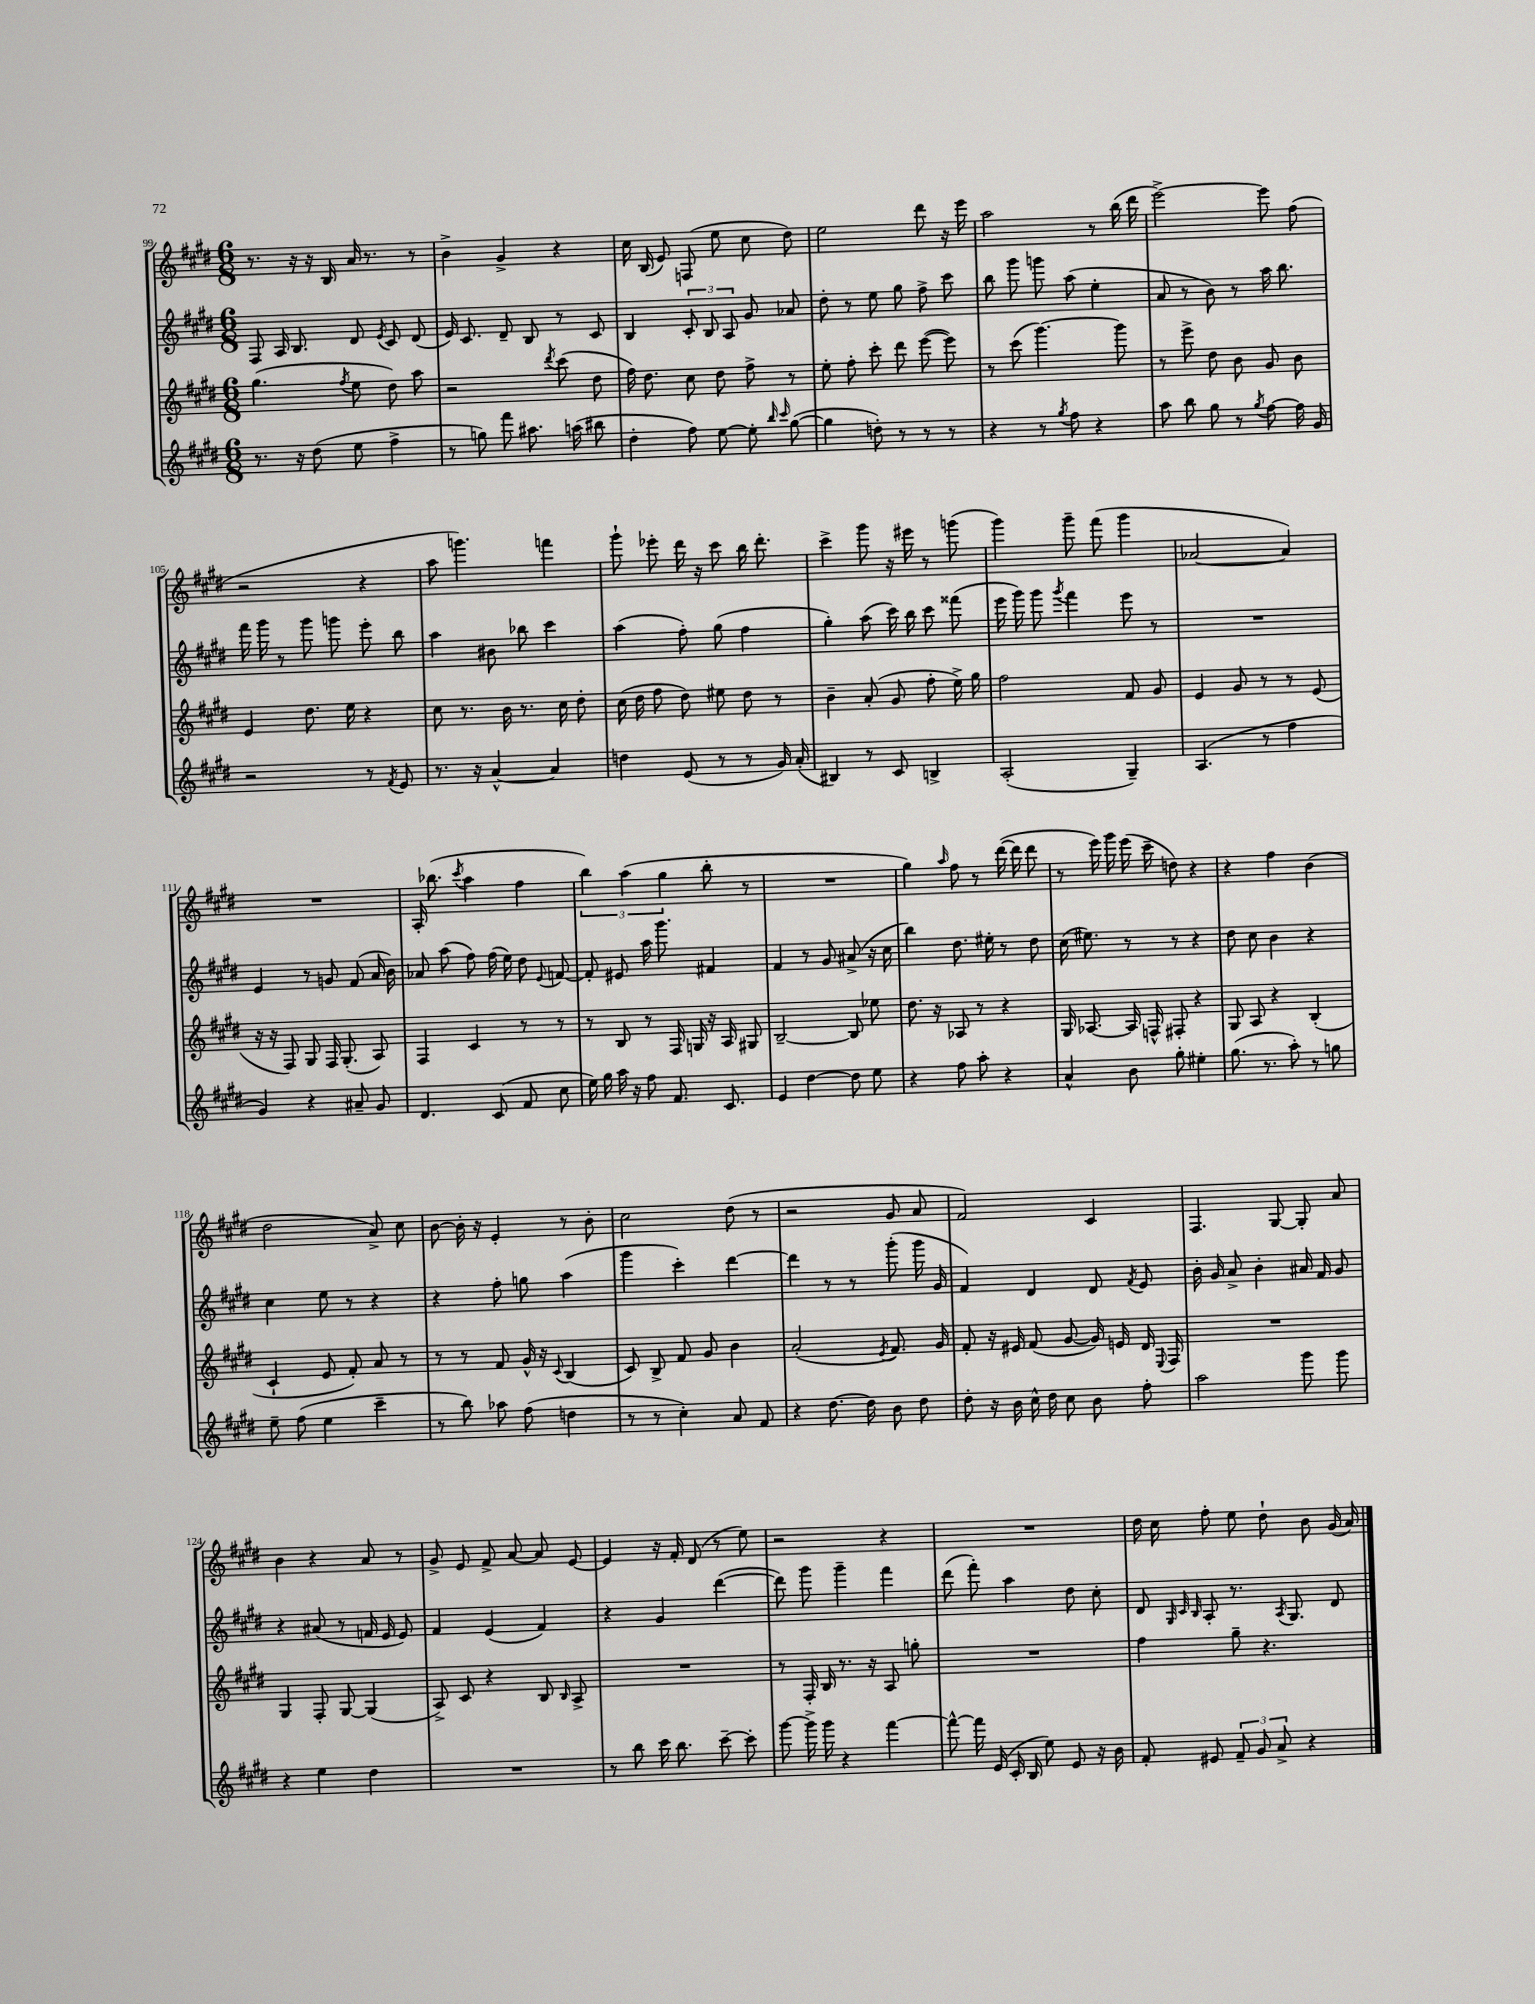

**kern	**kern	**kern	**kern
*part4	*part3	*part2	*part1
*staff4	*staff3	*staff2	*staff1
*clefG2	*clefG2	*clefG2	*clefG2
*k[f#c#g#d#]	*k[f#c#g#d#]	*k[f#c#g#d#]	*k[f#c#g#d#]
*M6/8	*M6/8	*M6/8	*M6/8
=99	=99	=99	=99
8.r	(4.gg#\	8F#/	8.r
.	.	16A/	.
16r	.	8.B/	16r
(8dd#\	.	.	16r
.	.	.	16B/
.	8qff#/	.	.
8ee\	8ee\	8d#/	16a/
.	.	.	8.r
.	.	8qe/	.
4ff#^\	8dd#\)	8c#/	.
.	8aa\	(8d#/	8r
=100	=100	=100	=100
8r	2r	16e/)	4b^\
.	.	8.c#/	.
8ggn\)	.	.	.
8fff#\	.	8d#~/	4g#^/
8.aa#X\	.	8B/	.
.	8qddd#/	.	.
.	(8ccc#\	8r	4r
(16aan\	.	.	.
8bb#X\	8dd#\	8c#/	.
=101	=101	=101	=101
4dd#'\	16ff#\)	4B/	16cc#\
.	8.dd#\	.	(16B/
.	.	.	8e/)
8ff#\)	8cc#\	12c#'/	(8Fn/
.	.	12B/	.
[8ee\	8dd#\	.	8ee\
.	.	12A/	.
8ee'\]	8ff#^\	8g#/	8cc#\
16qqbb/	.	.	.
16qqccc#/	.	.	.
([8gg#\	8r	8a-X/	8dd#\)
=102	=102	=102	=102
4gg#\]	8ee'\	8dd#'\	2ee\
.	8ff#'\	8r	.
8ddn'\)	8ccc#'\	8ee\	.
8r	8ddd#\	8gg#\	.
8r	([8eee\	8ff#^\	8ddd#\
8r	8eee\])	8ccc#\	16r
.	.	.	16eee\
=103	=103	=103	=103
4r	8r	8bb\	2aa\
.	(8ccc#\	8ggg#\	.
8r	[4.ggg#\)	8gggn\	.
8qgg#/	.	.	.
8ff#\	.	(8aa\	.
4r	.	4ee'\	8r
.	8ggg#\]	.	(16bb\
.	.	.	16ddd#\
=104	=104	=104	=104
8aa\	8r	8a/	[2eee^\)
8bb\	8eee^\	8r	.
8gg#\	8dd#\	8b\)	.
8r	8b\	8r	.
8qgg#/	.	.	.
[8ff#\	8g#/	16aa\	8eee\]
.	.	8.bb\	.
16ff#\]	8b\	.	(8ff#\
16g#/	.	.	.
!!LO:LB:g=z
=105	=105	=105	=105
2r	4e/	16fff#\	2r
.	.	16ggg#\	.
.	.	8r	.
.	8.dd#\	8ggg#\	.
.	.	8gggn\	.
.	16ee\	.	.
8r	4r	8eee'\	4r
8qf#/	.	.	.
8e/	.	8bb\	.
=106	=106	=106	=106
8.r	8cc#\	4aa\	8aa\
.	8.r	.	4.gggn\)
16r	.	.	.
[4a^^/	.	8b#X\	.
.	16b\	.	.
.	8.r	8bb-X\	.
4a/]	.	4ccc#\	4fffn\
.	16cc#\	.	.
.	8dd#'\	.	.
=107	=107	=107	=107
4ddn\	(16cc#\	(4aa\	8ggg#`\
.	16dd#\	.	.
.	8ff#\	.	8eee-X'\
(8e/	8dd#\)	8ff#'\)	16ddd#\
.	.	.	16r
8r	8ee#X\	(8gg#\	8ccc#\
8r	8dd#\	4ff#\	16bb\
.	.	.	8.ddd#'\
16g#/)	8r	.	.
(16a'/	.	.	.
=108	=108	=108	=108
4B#X/)	4b~\	4gg#'\)	4ccc#^\
8r	(8a'/	(8aa\	8ggg#\
8c#/	8g#/	16ccc#\)	16r
.	.	16bb\	16eee#X\
4Bn^/	8ff#'\	8ccc#\	8r
.	16ee^\)	(8fff##X\	(8gggn\
.	16gg#\	.	.
=109	=109	=109	=109
(2A'/	2ff#\	16eee\	4ggg#\)
.	.	16ggg#\)	.
.	.	8ggg#\	.
.	.	8qggg#/	.
.	.	4fff#\	8ggg#~\
.	.	.	(8fff#\
4G#~/)	8f#/	8eee\	4ggg#\
.	8g#/	8r	.
=110	=110	=110	=110
(4.A/	4e/	2.r	[2a-X/
.	8g#/	.	.
8r	8r	.	.
4ff#\	8r	.	4a-/])
.	(8e/	.	.
!!LO:LB:g=z
=111	=111	=111	=111
4g#/)	16r	4e/	2.r
.	16r	.	.
.	8F#/)	.	.
4r	8G#/	8r	.
.	16F#/	8gn/	.
.	(8.G#'/	.	.
8a#X~/	.	(8f#/	.
8g#/	8A/)	16a/	.
.	.	16b\)	.
=112	=112	=112	=112
4.d#/	4F#/	8a-X/	16A'/
.	.	.	(8.bb-X\
.	.	(8aa\	.
.	.	.	8qccc#/
.	4c#/	8ff#\)	4aa\
(8c#/	.	(16ff#\	.
.	.	16ee\)	.
8f#/	8r	8dd#\	4ff#\
.	.	8qqe/	.
8cc#\	8r	[8fn/	.
=113	=113	=113	=113
16ee\)	8r	8f'/]	6bb\)
16gg#\	.	.	.
16aa\	8B/	8e#X/	.
.	.	.	(6aa\
16r	.	.	.
8ff#\	8r	16aa\	.
.	.	8.ggg#\	.
.	.	.	6gg#\
8.f#/	16F#/	.	.
.	16Gn/	.	.
.	16r	4f#X/	8bb'\
8.c#/	16A/	.	.
.	8G#X/	.	8r
=114	=114	=114	=114
4e/	[2B~/	4f#/	2.r
[4dd#\	.	8r	.
.	.	8g#/	.
8dd#\]	8B/]	(8a#X^/	.
8ee\	8ee-X\	16r	.
.	.	16cc#\	.
=115	=115	=115	=115
4r	8.dd#\	4bb\)	4gg#\)
.	16r	.	.
.	.	.	16qqaa/
8ff#\	8A-X/	8.dd#\	8ff#\
8aa'\	8r	.	8r
.	.	16ee#X'\	.
4r	4r	8r	([16ddd#\
.	.	.	16ddd#\]
.	.	8dd#\	8ddd#\
=116	=116	=116	=116
4a^^/	16G#/	(16cc#\	8r
.	[8.A-X/	8.ee#X\)	.
.	.	.	16eee\)
.	.	.	16ggg#\
8b\	16A-/]	8r	(16eee\
.	16Fn^^/	.	16ccc#~\
8gg#'\	8F#X'/	8r	8ddn\)
4ee#X'\	4r	4r	4r
=117	=117	=117	=117
(8.gg#\	8G#/	8dd#\	4r
.	8A/	8cc#\	.
8.r	.	.	.
.	4r	4b\	4ff#\
8aa'\)	.	.	.
8r	(4B'/	4r	(4b\
8ggn\	.	.	.
!!LO:LB:g=z
=118	=118	=118	=118
8ee~\	4c#`/	4cc#\	2dd#\
(8ff#\	.	.	.
4ee\	8e/	8ee\	.
.	8f#'/)	8r	.
4ccc#~\	8a/	4r	8a^/)
.	8r	.	8cc#\
=119	=119	=119	=119
8r	8r	4r	[8b\
8bb\)	8r	.	16b'\]
.	.	.	16r
8aa-X\	8f#/	8ff#'\	4e'/
(8ff#\	16g#^^/	8ggn\	.
.	16r	.	.
.	8qqc#/	.	.
4ddn\	(4B/	(4aa\	8r
.	.	.	8b'\
=120	=120	=120	=120
8r	8c#/)	4ggg#\	2cc#\
8r	8B^/	.	.
4cc#'\)	8f#/	4ccc#'\)	.
.	8g#/	.	.
8a/	4b\	[4ddd#\	(8dd#\
8f#/	.	.	8r
=121	=121	=121	=121
4r	(2a'/	4ddd#\]	2r
[8.dd#\	.	8r	.
.	.	8r	.
16dd#\]	.	.	.
.	8qe/	.	.
8b\	8.f#/)	(8ggg#'\	8g#/
8dd#\	.	16ggg#\	8a/
.	16g#/	16g#/	.
=122	=122	=122	=122
8dd#'\	8f#'/	4f#/)	2f#/)
16r	16r	.	.
16b\	16e#X/	.	.
16cc#^^\	(8f#/	4d#/	.
16dd#\	.	.	.
8cc#\	[8g#/	.	.
8b\	16g#/])	8d#/	4c#/
.	16en/	.	.
.	.	8qf#/	.
8ff#'\	16d#/	8e/	.
.	8qqE/	.	.
.	16F#/	.	.
=123	=123	=123	=123
2aa\	2.r	16b'\	4.F#/
.	.	16g#/	.
.	.	8a^/	.
.	.	4b'\	.
.	.	.	[8G#/
8ggg#\	.	16a#X/	8G#'/]
.	.	16f#/	.
8ggg#\	.	8g#/	8a/
!!LO:LB:g=z
=124	=124	=124	=124
4r	4G#/	4r	4b\
4ee\	8F#'/	(8a#X/	4r
.	[8G#/	8r	.
4dd#\	(4G#/]	16fn/	8a/
.	.	16e/	.
.	.	8e/)	8r
=125	=125	=125	=125
2.r	8A^/)	4f#/	8g#^/
.	8c#/	.	8e/
.	4r	(4e/	8f#^/
.	.	.	[8a/
.	8B/	4f#/)	8a/]
.	16qqB/	.	.
.	8A^/	.	[8e/
=126	=126	=126	=126
8r	2.r	4r	4e/]
8bb\	.	.	.
16ccc#\	.	4g#/	16r
8.bb\	.	.	16f#'/
.	.	.	(8d#/
[8ccc#~\	.	([4ddd#\	8r
8ccc#'\]	.	.	8ee\)
=127	=127	=127	=127
[8ggg#\	8r	8ddd#\])	2r
16ggg#^\]	16F#'/	8ggg#\	.
16ggg#\	16B/	.	.
4r	8.r	4ggg#~\	.
.	16r	.	.
[4fff#\	8A/	4fff#\	4r
.	8ggn'\	.	.
=128	=128	=128	=128
8fff#^^\_	2.r	(8ddd#\	2.r
16fff#\]	.	8fff#'\)	.
(16e/	.	.	.
16c#'/	.	4aa\	.
16B/	.	.	.
8ee\)	.	.	.
8e/	.	8dd#\	.
16r	.	8cc#'\	.
16b\	.	.	.
=129	=129	=129	=129
8f#'/	4ff#\	8d#/	16dd#\
.	.	.	16cc#\
.	.	32qqG#/	.
.	.	32qqc#/	.
.	.	32qqB/	.
8e#X/	.	8A'/	8ff#'\
12f#~/	8gg#~\	8.r	8ee\
12g#/	.	.	.
.	4.r	.	8dd#`\
12a^/	.	.	.
.	.	8qA/	.
.	.	8.G#/	.
4r	.	.	8b\
.	.	8d#/	(16g#/
.	.	.	16a/)
==	==	==	==
*-	*-	*-	*-
